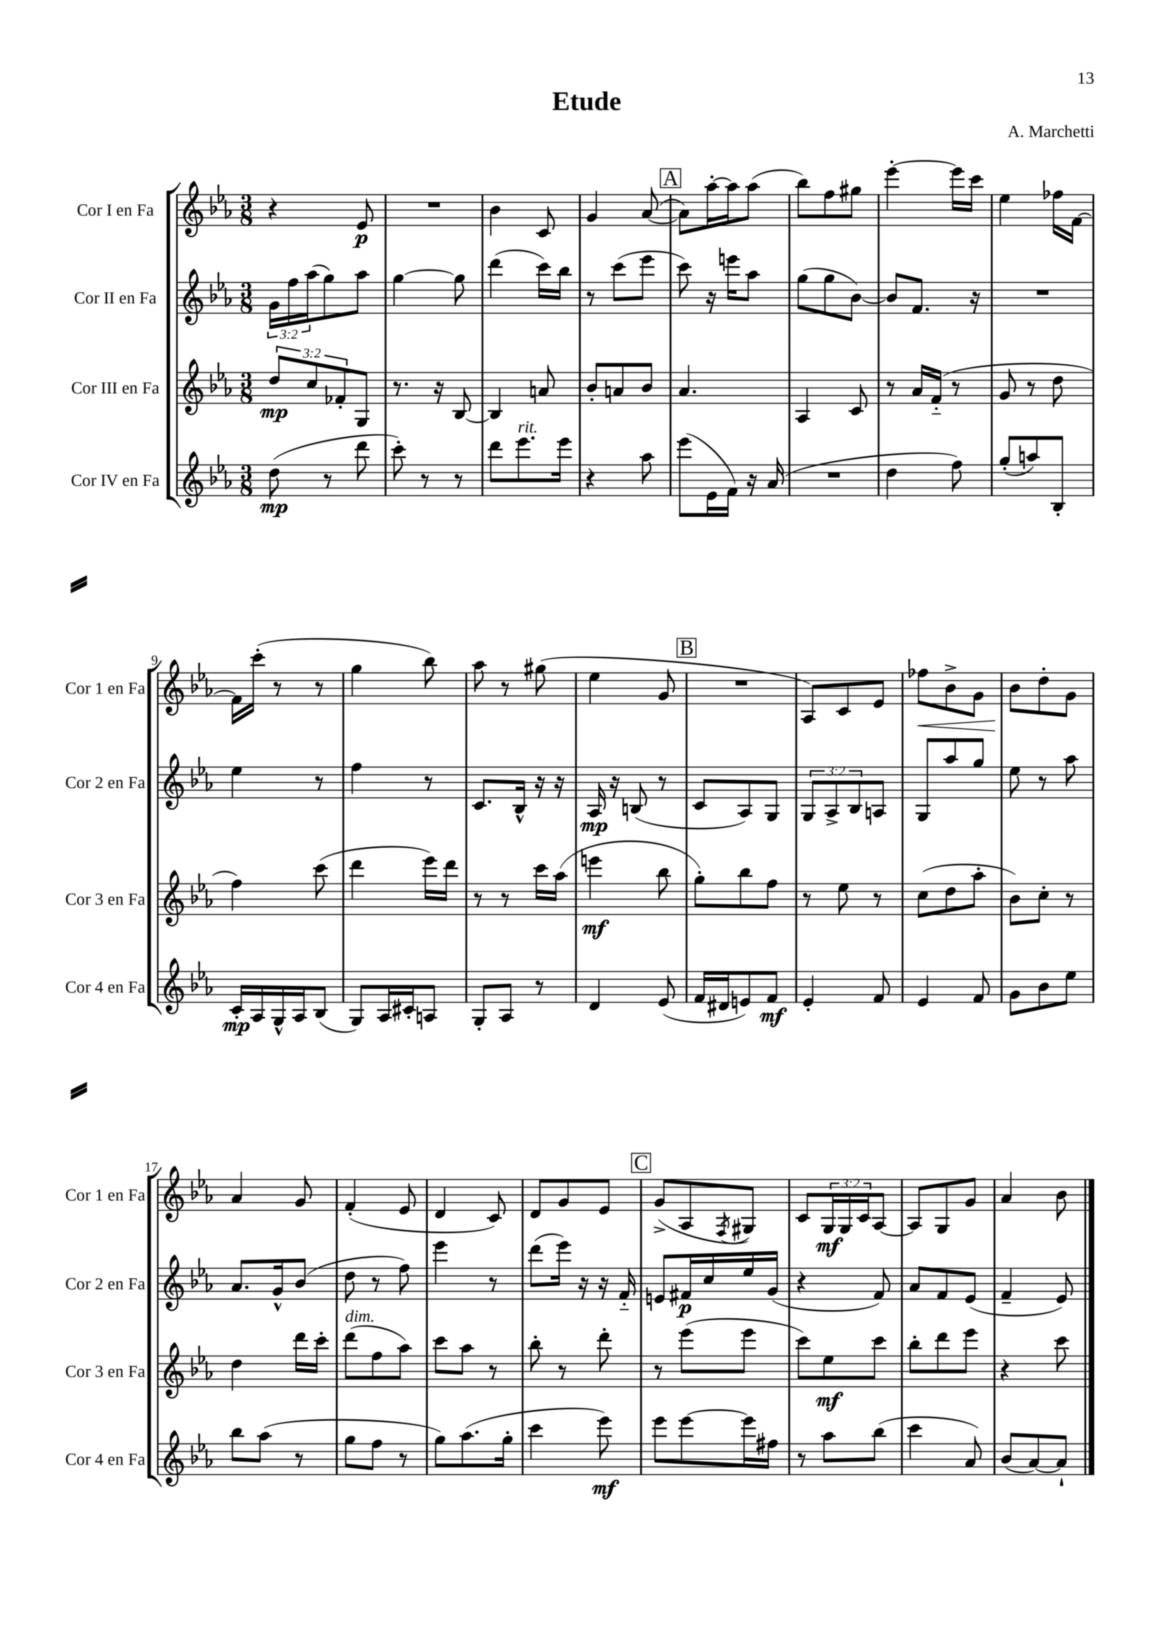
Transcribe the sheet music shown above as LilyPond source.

\header { title = "Etude" composer = "A. Marchetti" }
<<
\new StaffGroup <<
\new Staff = "s0" \with { instrumentName = "Cor I en Fa" shortInstrumentName = "Cor 1 en Fa" } {
    \clef treble \key ees \major \numericTimeSignature \time 3/8 \override Staff.TupletNumber.text = #tuplet-number::calc-fraction-text
    r4 ees'8\p |
    R4. |
    bes'4 c'8 |
    g'4 aes'8~( |
    \mark \markup { \box "A" } aes'8) aes''16~-. aes''16 aes''8( |
    bes''8) f''8 gis''8 |
    ees'''4~-. ees'''16 c'''16 |
    ees''4 fes''16 f'16~ |
    f'16 c'''16-.( r8 r8 |
    g''4 bes''8) |
    aes''8 r8 gis''8( |
    ees''4 g'8 |
    \mark \markup { \box "B" } R4. |
    aes8) c'8 ees'8 |
    fes''8\< bes'8-> g'8 |
    bes'8\! d''8-. g'8 |
    aes'4 g'8 |
    f'4-.( ees'8 |
    d'4 c'8) |
    d'8 g'8 ees'8 |
    \mark \markup { \box "C" } g'8->( aes8 \acciaccatura { f8 } gis8) |
    c'8 \tuplet 3/2 { g16\mf g16 c'16 } aes8~ |
    aes8 g8 g'8 |
    aes'4 bes'8 \bar "|." |
}
\new Staff = "s1" \with { instrumentName = "Cor II en Fa" shortInstrumentName = "Cor 2 en Fa" } {
    \clef treble \key ees \major \numericTimeSignature \time 3/8 \override Staff.TupletNumber.text = #tuplet-number::calc-fraction-text
    \tuplet 3/2 { g'16 f''16 aes''16( } g''8) aes''8 |
    g''4~ g''8 |
    d'''4( c'''16) bes''16 |
    r8 c'''8( ees'''8 |
    \mark \markup { \box "A" } c'''8) r16 e'''16 aes''8 |
    g''8( g''8 bes'8~) |
    bes'8 f'8. r16 |
    R4. |
    ees''4 r8 |
    f''4 r8 |
    c'8. bes16-^ r16 r16 |
    aes16\mp r16 b8( r8 |
    \mark \markup { \box "B" } c'8 aes8) g8 |
    \tuplet 3/2 { g8 aes8-> bes8 } a8 |
    g8 aes''8 g''8 |
    ees''8 r8 aes''8 |
    aes'8. g'16-^ bes'8( |
    d''8 r8 f''8) |
    ees'''4 r8 |
    d'''8( ees'''16) r16 r16 f'16-_ |
    \mark \markup { \box "C" } e'8 fis'16\p c''16 ees''16 g'16( |
    r4 f'8) |
    aes'8 f'8 ees'8( |
    f'4-- ees'8) \bar "|." |
}
\new Staff = "s2" \with { instrumentName = "Cor III en Fa" shortInstrumentName = "Cor 3 en Fa" } {
    \clef treble \key ees \major \numericTimeSignature \time 3/8 \override Staff.TupletNumber.text = #tuplet-number::calc-fraction-text
    \tuplet 3/2 { d''8\mp c''8 fes'8-. } g8 |
    r8. r16 bes8~ |
    bes4 a'8 |
    bes'8-. a'8 bes'8 |
    \mark \markup { \box "A" } aes'4. |
    aes4 c'8 |
    r8 aes'16 f'16-_( r8 |
    g'8 r8 d''8 |
    f''4) c'''8( |
    d'''4 ees'''16) d'''16 |
    r8 r8 c'''16 aes''16( |
    e'''4\mf bes''8 |
    \mark \markup { \box "B" } g''8-.) bes''8 f''8 |
    r8 ees''8 r8 |
    c''8( d''8 aes''8-. |
    bes'8) c''8-. r8 |
    d''4 d'''16 c'''16-. |
    d'''8^\markup { \italic "dim." }( f''8 aes''8) |
    c'''8 aes''8 r8 |
    bes''8-. r8 d'''8-. |
    \mark \markup { \box "C" } r8 ees'''8( ees'''8 |
    c'''8) ees''8\mf c'''8 |
    bes''8-. d'''8 ees'''8 |
    r4 c'''8 \bar "|." |
}
\new Staff = "s3" \with { instrumentName = "Cor IV en Fa" shortInstrumentName = "Cor 4 en Fa" } {
    \clef treble \key ees \major \numericTimeSignature \time 3/8
    d''8\mp( r8 d'''8 |
    c'''8-.) r8 r8 |
    d'''8 ees'''8.^\markup { \italic "rit." } ees'''16 |
    r4 aes''8 |
    \mark \markup { \box "A" } ees'''8( ees'16 f'16) r16 aes'16( |
    R4. |
    d''4 f''8) |
    g''8-.( a''8) bes8-. |
    c'16-.\mp aes16 g16-^ aes16 bes8( |
    g8) aes16 cis'16-. a8 |
    g8-. aes8 r8 |
    d'4 ees'8( |
    \mark \markup { \box "B" } f'16 dis'16 e'8) f'8\mf |
    ees'4-. f'8 |
    ees'4 f'8 |
    g'8 bes'8 ees''8 |
    bes''8 aes''8( r8 |
    g''8 f''8 r8 |
    g''8) aes''8.( g''16-. |
    c'''4 ees'''8\mf) |
    \mark \markup { \box "C" } ees'''8 ees'''8~ ees'''16 fis''16 |
    r8 aes''8 bes''8( |
    c'''4 aes'8) |
    bes'8( aes'8~) aes'8-! \bar "|." |
}
>>
>>
